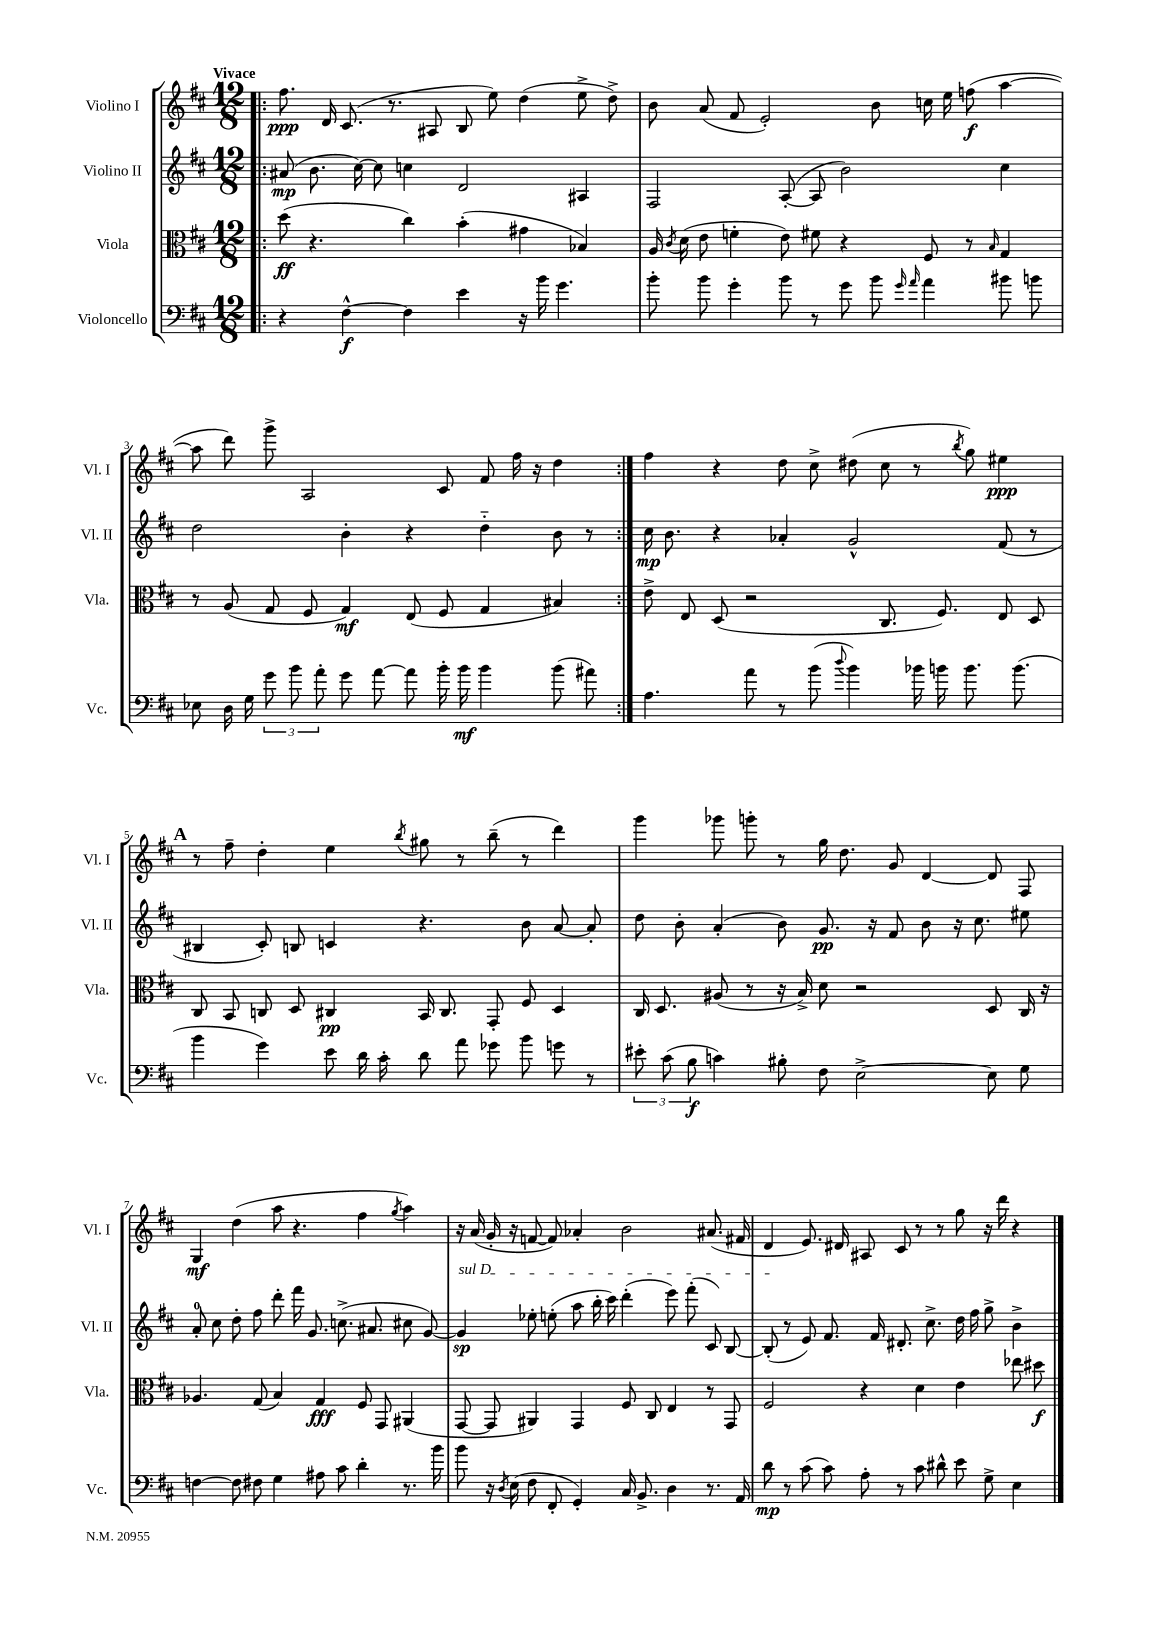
<<
\new StaffGroup <<
\new Staff = "s0" \with { instrumentName = "Violino I" shortInstrumentName = "Vl. I" } {
    \clef treble \key d \major \numericTimeSignature \time 12/8 \tempo "Vivace"
    \autoBeamOff \repeat volta 2 { \bar ".|:" fis''8.\ppp d'16 cis'8.( r8. ais8 b8 e''8) d''4( e''8-> d''8->) |
    b'8 a'8( fis'8 e'2-.) b'8 c''16 e''16 f''8\f( a''4~ |
    a''8 d'''8) g'''8-> a2 cis'8 fis'8 fis''16 r16 d''4 | }
    fis''4 r4 d''8 cis''8-> dis''8( cis''8 r8 \acciaccatura { b''8 } g''8) eis''4\ppp |
    \mark \markup { \bold "A" } r8 fis''8-- d''4-. e''4 \acciaccatura { b''8 } gis''8 r8 b''8--( r8 d'''4) |
    g'''4 ges'''8 g'''8-. r8 g''16 d''8. g'8 d'4~ d'8 fis8 |
    g4\mf d''4( a''8 r4. fis''4 \acciaccatura { g''8 } a''4) |
    r16 a'16( g'16-. r16 f'8~ f'8) aes'4-. b'2 ais'8.( fis'16 |
    d'4 e'8.) dis'16 ais8 cis'8 r8 r8 g''8 r16 d'''16 r4 \bar "|." |
}
\new Staff = "s1" \with { instrumentName = "Violino II" shortInstrumentName = "Vl. II" } {
    \clef treble \key d \major \numericTimeSignature \time 12/8
    \autoBeamOff \repeat volta 2 { \bar ".|:" ais'8\mp( b'8. cis''16~) cis''8 c''4 d'2 ais4 |
    fis2 a8~-.( a8 b'2) cis''4 |
    d''2 b'4-. r4 d''4-_ b'8 r8 | }
    cis''16\mp b'8. r4 aes'4-. g'2-^ fis'8( r8 |
    \mark \markup { \bold "A" } bis4 cis'8-.) b8 c'4 r4. b'8 a'8~ a'8-. |
    d''8 b'8-. a'4-.( b'8) g'8.\pp r16 fis'8 b'8 r16 cis''8. eis''8 |
    a'8-0-. cis''8 d''8-. fis''8 d'''8-. fis'''16 g'8. c''8.->( ais'8. cis''8 g'8~) |
    \once \override TextSpanner.bound-details.left.text = \markup { \italic "sul D" } g'4\sp\startTextSpan ees''8-. e''8-.( a''8 b''16-. cis'''16) d'''4-.( e'''8) fis'''8-.( cis'8) b8~ |
    b8-.\stopTextSpan( r8 e'8) fis'8. fis'16 dis'8.-. cis''8.-> d''16 fis''16 g''8-> b'4-> \bar "|." |
}
\new Staff = "s2" \with { instrumentName = "Viola" shortInstrumentName = "Vla." } {
    \clef alto \key d \major \numericTimeSignature \time 12/8
    \autoBeamOff \repeat volta 2 { \bar ".|:" d''8\ff( r4. cis''4) b'4-.( gis'4 bes4) |
    a16 \acciaccatura { cis'8 } d'16( e'8 f'4-. e'8) fis'8 r4 fis8 r8 \grace { b16 } g4 |
    r8 a8( g8 fis8 g4\mf) e8( fis8 g4 bis4) | }
    e'8-> e8 d8( r2 cis8. fis8.) e8 d8 |
    \mark \markup { \bold "A" } cis8 b,8 c8 d8 cis4\pp b,16 cis8. g,8-. fis8 d4 |
    cis16 d8. ais8( r8 r16 b16->) d'8 r2 d8 cis16 r16 |
    aes4. g8( b4) g4\fff fis8 g,8 ais,4( |
    g,8~ g,8 ais,4) g,4 fis8 cis8 e4 r8 g,8 |
    fis2 r4 d'4 e'4 ees''8 dis''8\f \bar "|." |
}
\new Staff = "s3" \with { instrumentName = "Violoncello" shortInstrumentName = "Vc." } {
    \clef bass \key d \major \numericTimeSignature \time 12/8
    \autoBeamOff \repeat volta 2 { \bar ".|:" r4 fis4~-^\f fis4 e'4 r16 b'16 g'4. |
    b'8-. b'8 g'4-. b'8 r8 g'8 b'8 \grace { g'16 a'16 } a'4 bis'8 b'8 |
    ees8 d16 g16 \tuplet 3/2 { g'8 b'8 a'8-. } g'8 a'8~ a'8 b'16-. b'16\mf b'4 b'8( ais'8) | }
    a4. a'8 r8 b'8( \appoggiatura { d''8 } b'4) bes'16 b'16 b'8. b'8.( |
    \mark \markup { \bold "A" } b'4 g'4) e'8 d'16 cis'16-. d'8 a'8 ges'8 b'8 g'8 r8 |
    \tuplet 3/2 { eis'8-. cis'8( b8\f } c'4) bis8-. fis8 e2~-> e8 g8 |
    f4~ f8 fis8 g4 ais8 cis'8 d'4-. r8. b'16 |
    b'8 r16 \acciaccatura { d8 } e16( fis8 fis,8-. g,4-.) cis16 b,8.-> d4 r8. a,16 |
    d'8\mp r8 cis'8( cis'8) a8-. r8 cis'8 dis'8-^ e'8 g8-> e4 \bar "|." |
}
>>
>>
